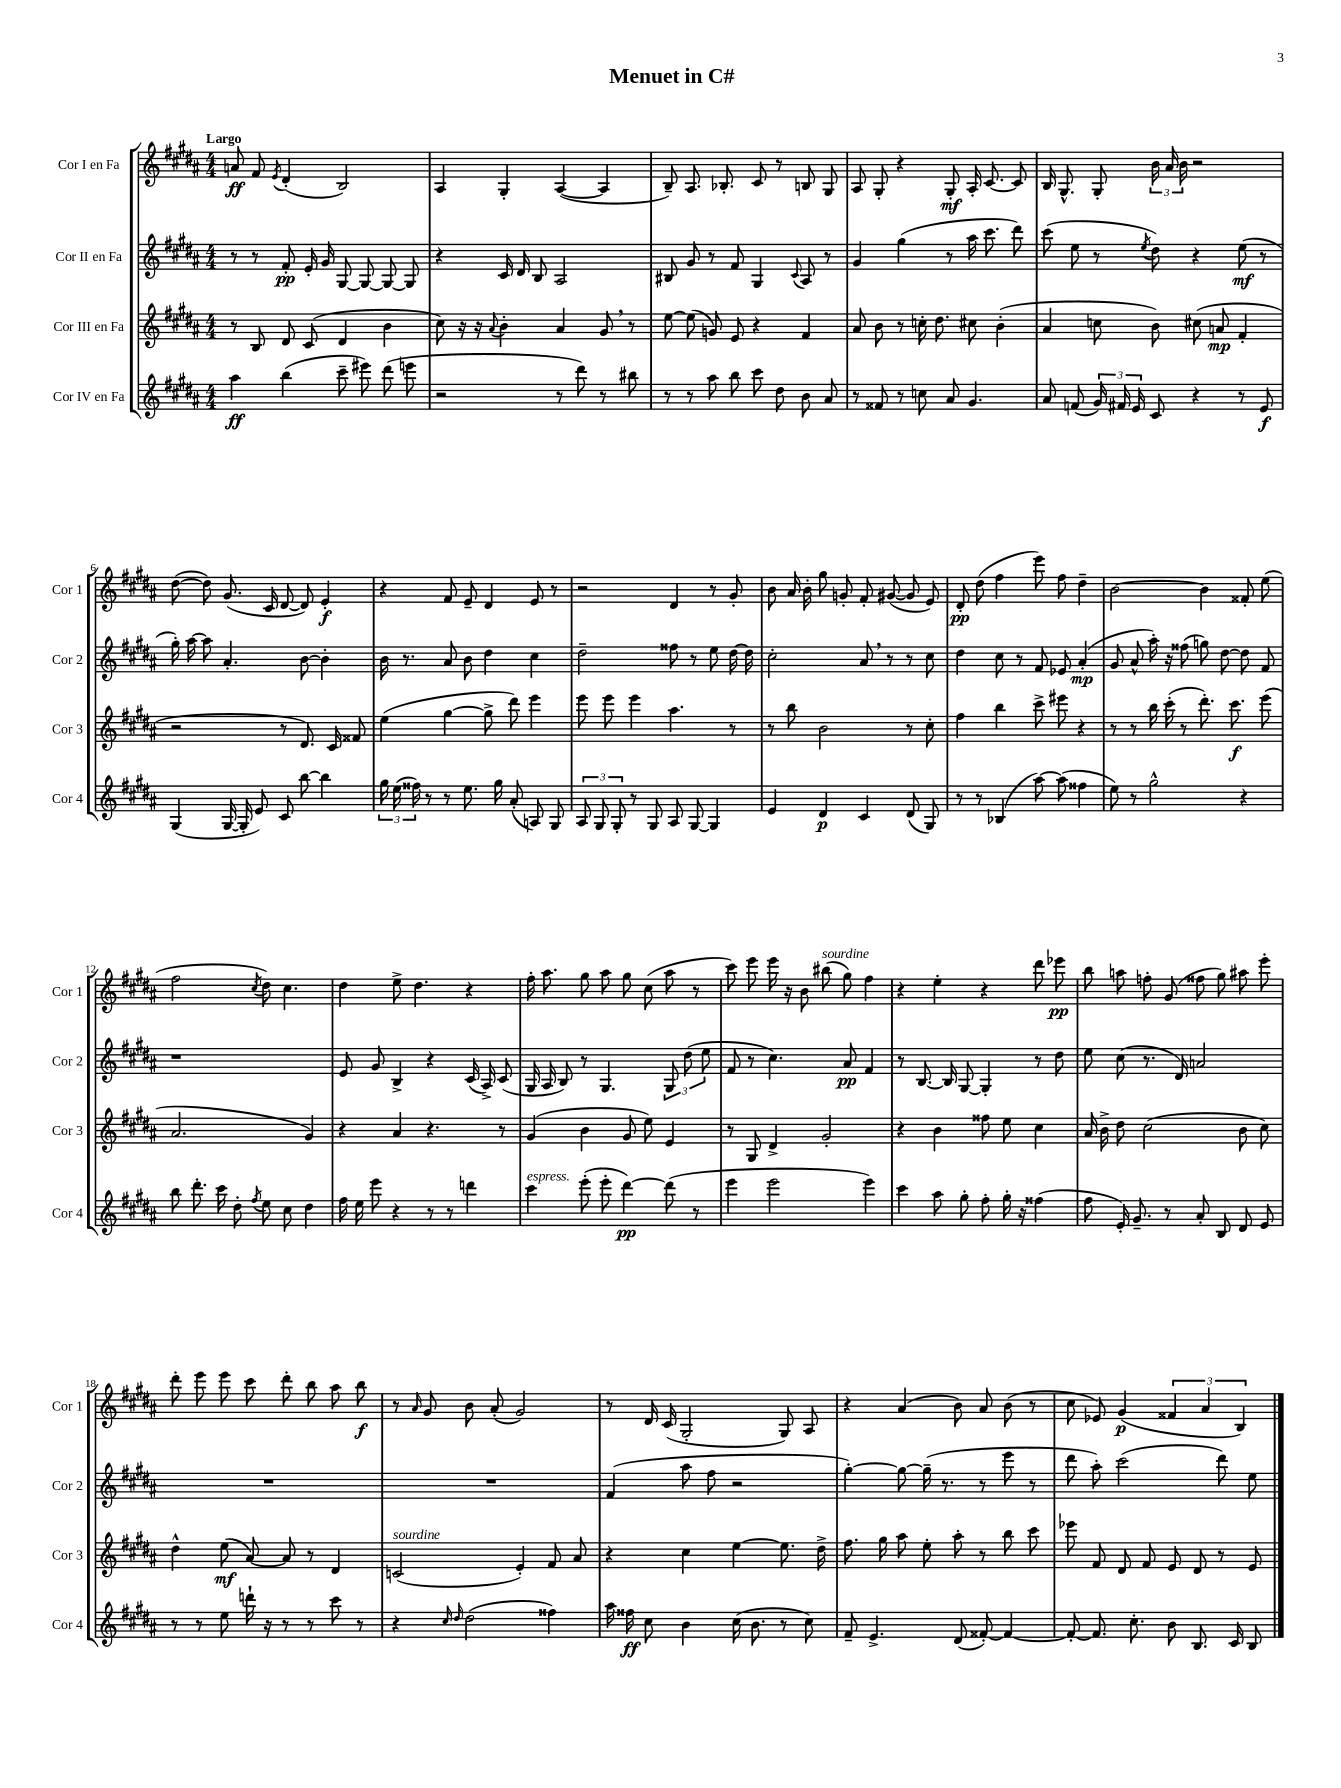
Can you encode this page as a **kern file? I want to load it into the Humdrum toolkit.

**kern	**kern	**kern	**kern
*staff4	*staff3	*staff2	*staff1
*clefG2	*clefG2	*clefG2	*clefG2
*k[f#c#g#d#a#]	*k[f#c#g#d#a#]	*k[f#c#g#d#a#]	*k[f#c#g#d#a#]
*M4/4	*M4/4	*M4/4	*M4/4
4aa#\	8r	8r	8a/
.	8B/	8r	8f#/
.	.	.	8qe/
(4bb\	8d#/	8f#'/	(4d#'/
.	(8c#/	16e'/	.
.	.	16g#/	.
8ccc#~\	4d#/	[8G#/	2B/)
8eee#\)	.	8G#/_	.
(8ddd#\	4b\	8G#/_	.
8eee\	.	8G#/]	.
=	=	=	=
2r	8cc#\)	4r	4A#/
.	16r	.	.
.	16r	.	.
.	8qqa#/	.	.
.	4b'\	16c#/	4G#'/
.	.	16d#/	.
.	.	8B/	.
8r	4a#/	2A#/	([4A#/
8ddd#\)	.	.	.
8r	8g#/	.	4A#/]
8bb#\	8r	.	.
=	=	=	=
8r	[8ee\	8B#/	8B~/)
8r	(8ee\]	8g#/	8.A#/
8aa#\	8g/)	8r	.
.	.	.	8.B-'/
8bb\	8e/	8f#/	.
8ccc#\	4r	4G#/	8c#/
8dd#\	.	.	8r
.	.	8qqc#/	.
8b\	4f#/	8A#/	8B/
8a#/	.	8r	8G#/
=	=	=	=
8r	8a#/	4g#/	8A#/
8f##/	8b\	.	8G#'/
8r	8r	(4gg#\	4r
8cc\	16cc'\	.	.
.	8.dd#\	.	.
8a#/	.	8r	8G#'/
4.g#/	8cc#\	16aa#\	16A#'/
.	.	8.ccc#\	[8.c#/
.	(4b'\	.	.
.	.	8ddd#\)	8c#/]
=	=	=	=
8a#/	4a#/	(8ccc#\	16B/
.	.	.	8.G#^^/
(8f/	.	8ee\	.
24g#/)	8cc\	8r	8G#'/
24f#/	.	.	.
24e/	.	.	.
.	.	8qee/	.
8c#/	8b\)	8dd#\)	24b\
.	.	.	24a#/
.	.	.	24b\
4r	(8cc#\	4r	2r
.	8a/	.	.
8r	4f#'/	(8ee\	.
8e/	.	8r	.
=	=	=	=
(4G#/	2r	16gg#'\)	([8dd#\
.	.	[16aa#\	.
.	.	8aa#\]	8dd#\])
[16G#/	.	4.a#'/	(8.g#/
16G#'/]	.	.	.
8e/)	.	.	.
.	.	.	16c#/
8c#/	8r	.	[8d#/
[8bb\	8.d#/)	[8b\	8d#/])
4bb\]	.	4b'\]	4e'/
.	16c#/	.	.
.	8f##/	.	.
=	=	=	=
24gg#\	(4ee\	16b\	4r
(24ee\	.	.	.
.	.	8.r	.
24ff##\)	.	.	.
8r	.	.	.
8r	[4gg#\	8a#/	8f#/
8.ee\	.	8b\	8e~/
.	8gg#^\]	4dd#\	4d#/
16gg#\	.	.	.
(8a#'/	8ddd#\)	.	.
8A/)	4eee\	4cc#\	8e/
8G#/	.	.	8r
=	=	=	=
12A#/	8eee\	2dd#~\	2r
12G#/	.	.	.
.	8eee\	.	.
12G#'/	.	.	.
8r	4eee\	.	.
8G#/	.	.	.
8A#/	4.aa#\	8ff##\	4d#/
[8G#/	.	8r	.
4G#/]	.	8ee\	8r
.	8r	[16dd#\	8g#'/
.	.	16dd#\]	.
=	=	=	=
4e/	8r	2cc#'\	8b\
.	8bb\	.	16a#/
.	.	.	16b'\
4d#/	2b\	.	8gg#\
.	.	.	8g'/
4c#/	.	8a#/	8f#'/
.	.	8r	([8g#/
(8d#/	8r	8r	8g#/]
8G#/)	8cc#'\	8cc#\	8e/)
=	=	=	=
8r	4ff#\	4dd#\	8d#'/
8r	.	.	(8dd#\
(4B-/	4bb\	8cc#\	4ff#\
.	.	8r	.
[8aa#\)	8ccc#^\	8f#/	8eee\)
(8aa#\]	8eee#\	8e-/	8ff#\
4ff##\	4r	(4a#'/	4dd#~\
=	=	=	=
8ee\)	8r	8g#/	[2b\
8r	8r	8a#^^/	.
2gg#^^\	16bb\	16aa#'\)	.
.	(16ccc#'\	16r	.
.	8r	(8ff##\	.
.	8.ddd#'\)	8gg\)	4b\]
.	.	[8dd#\	.
.	8.ccc#\	.	.
4r	.	8dd#\]	8f##'/
.	(8eee\	8f#/	(8ee\
=	=	=	=
8bb\	2.a#/	1r	2ff#\
8.ddd#'\	.	.	.
16ccc#\	.	.	.
8dd#'\	.	.	.
8qff#/	.	.	8qcc#/
8ee\	.	.	8dd#\)
8cc#\	.	.	4.cc#\
4dd#\	4g#/)	.	.
=	=	=	=
16ff#\	4r	8e/	4dd#\
16ee\	.	.	.
8eee\	.	8g#/	.
4r	4a#/	4B^/	8ee^\
.	.	.	4.dd#\
8r	4.r	4r	.
8r	.	.	.
4ddd\	.	(16c#/	4r
.	.	16A#^/)	.
.	8r	(8c#/	.
=	=	=	=
4ccc#\	(4g#/	16G#/	16ff#'\
.	.	16A#/	8.aa#\
.	.	8B/)	.
(8eee'\	4b\	8r	8gg#\
8eee'\	.	4.G#/	8aa#\
[4ddd#\)	8g#/	.	8gg#\
.	8ee\)	.	(8cc#\
(8ddd#\]	4e/	12G#/	8aa#\
.	.	(12dd#\	.
8r	.	.	8r
.	.	12ee\	.
=	=	=	=
4eee\	8r	8f#/	8ccc#\)
.	8G#/	8r	8eee\
2eee\	4d#^/	4.cc#\)	16eee\
.	.	.	16r
.	.	.	8b\
.	2g#'/	.	(8bb#\
.	.	8a#/	8gg#\)
4eee\)	.	4f#/	4ff#\
=	=	=	=
4ccc#\	4r	8r	4r
.	.	[8.B/	.
8aa#\	4b\	.	4ee'\
.	.	16B/]	.
8gg#'\	.	[8G#/	.
8ff#'\	8ff##\	4G#'/]	4r
16gg#'\	8ee\	.	.
16r	.	.	.
(4ff##\	4cc#\	8r	8ddd#\
.	.	8dd#\	8eee-\
=	=	=	=
8ff#\	16a#/	8ee\	8bb\
.	16b^\	.	.
16e'/)	8dd#\	(8cc#\	8aa\
8.g#~/	.	.	.
.	(2cc#\	8.r	8ff'\
8r	.	.	(8g#/
.	.	16d#/)	.
8a#'/	.	2a/	8ff##\
8B/	.	.	8gg#\)
8d#/	8b\	.	8aa#\
8e/	8cc#\)	.	8eee'\
=	=	=	=
8r	4dd#^^\	1r	8ddd#'\
8r	.	.	8eee\
8ee\	(8ee\	.	8eee\
16ddd`\	[8a#/)	.	8ccc#\
16r	.	.	.
8r	8a#/]	.	8ddd#'\
8r	8r	.	8bb\
8ccc#\	4d#/	.	8aa#\
8r	.	.	8bb\
=	=	=	=
4r	(2c/	1r	8r
.	.	.	16qqa#/
.	.	.	8g#/
16qqcc#/	.	.	.
16qqdd#/	.	.	.
(2dd#\	.	.	8b\
.	.	.	(8a#'/
.	4e'/)	.	2g#/)
4ff##\)	8f#/	.	.
.	8a#/	.	.
=	=	=	=
16aa#\	4r	(4f#/	8r
16ff##\	.	.	.
8cc#\	.	.	16d#/
.	.	.	(16c#/
4b\	4cc#\	8aa#\	2G#'/
.	.	8ff#\	.
(16cc#\	[4ee\	2r	.
8.b\	.	.	.
8r	8.ee\]	.	8G#/)
8cc#\)	.	.	8A#/
.	16dd#^\	.	.
=	=	=	=
8f#~/	8.ff#\	[4gg#'\)	4r
4.e^/	.	.	.
.	16gg#\	.	.
.	8aa#\	8gg#\_	(4a#/
.	8ee'\	(16gg#~\]	.
.	.	8.r	.
(8d#/	8aa#'\	.	8b\)
[8f##'/)	8r	8r	8a#/
4f##/_	8bb\	8eee\	(8b\
.	8ccc#\	8r	8r
=	=	=	=
8f##'/_	8eee-\	8ddd#\	8cc#\
8.f##/]	8f#/	8aa#'\)	8e-/)
.	8d#/	(2ccc#\	(4g#/
8.cc#'\	.	.	.
.	8f#/	.	.
8b\	8e/	.	6f##/
8.B/	8d#/	.	.
.	.	.	6a#/
.	8r	8ddd#\)	.
16c#/	.	.	.
.	.	.	6B/)
8B/	8e/	8ee\	.
==	==	==	==
*-	*-	*-	*-
